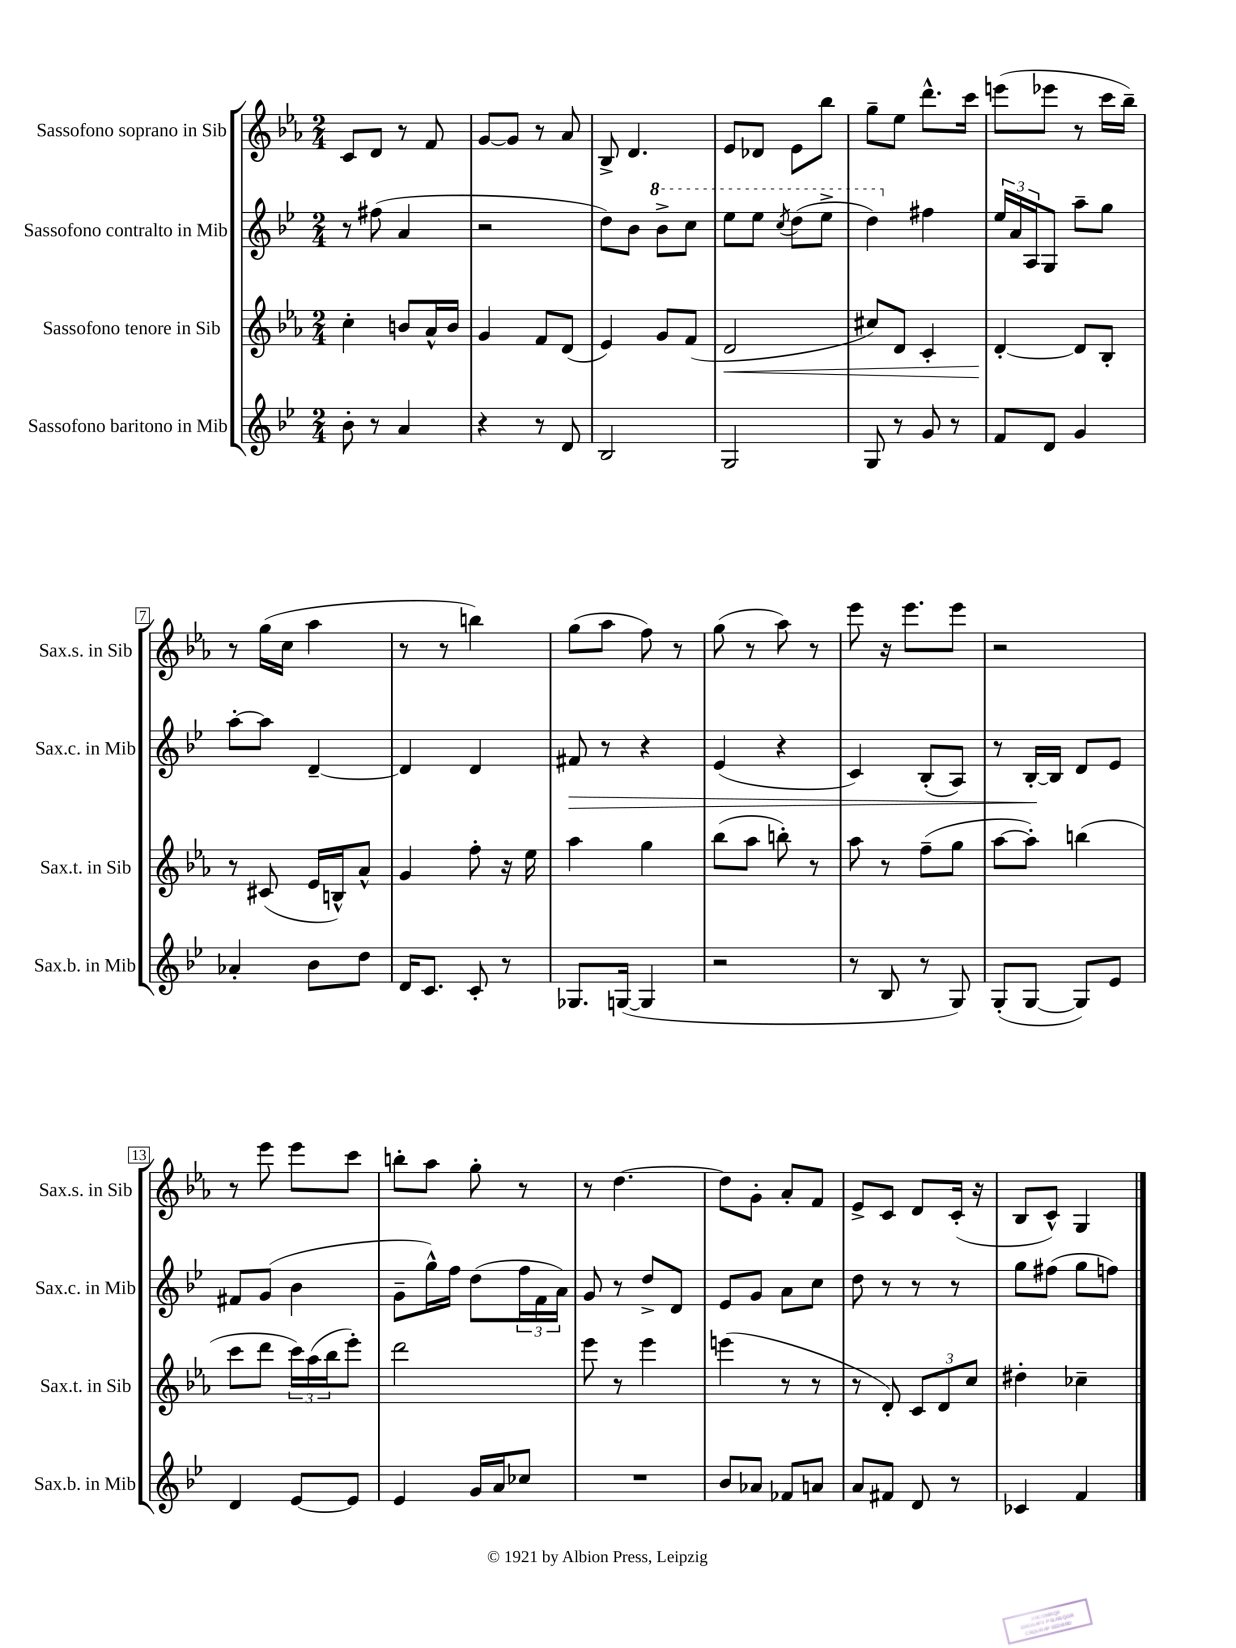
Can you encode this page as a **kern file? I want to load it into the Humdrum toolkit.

**kern	**kern	**kern	**kern
*staff4	*staff3	*staff2	*staff1
*clefG2	*clefG2	*clefG2	*clefG2
*k[b-e-]	*k[b-e-a-]	*k[b-e-]	*k[b-e-a-]
*M2/4	*M2/4	*M2/4	*M2/4
8b-'	4cc'	8r	8c
8r	.	(8ff#	8d
4a	8b	4a	8r
.	16a-^^	.	8f
.	16b	.	.
=	=	=	=
4r	4g	2r	[8g
.	.	.	8g]
8r	8f	.	8r
8d	(8d	.	8a-
=	=	=	=
2B-	4e-)	8dd)	8B-^
.	.	8b-	4.d
.	8g	8bb-^	.
.	(8f	8ccc	.
=	=	=	=
2G	2d	8eee-	8e-
.	.	8eee-	8d-
.	.	8qccc	.
.	.	(8ddd	8e-
.	.	8eee-^	8bb-
=	=	=	=
8G	8cc#)	4ddd)	8gg~
8r	8d	.	8ee-
8g	4c'	4ff#	8.ddd^^
8r	.	.	.
.	.	.	16ccc
=	=	=	=
8f	[4d'	24ee-	(8eee
.	.	24a	.
.	.	24A	.
8d	.	8G	8eee-
4g	8d]	8aa~	8r
.	8B-'	8gg	16ccc
.	.	.	16bb-~)
=	=	=	=
4a-'	8r	[8aa'	8r
.	(8c#	8aa]	(16gg
.	.	.	16cc
8b-	16e-	[4d~	4aa-
.	16B^^)	.	.
8dd	8a-^^	.	.
=	=	=	=
16d	4g	4d]	8r
8.c	.	.	.
.	.	.	8r
8c'	8ff'	4d	4bb)
8r	16r	.	.
.	16ee-	.	.
=	=	=	=
8.G-	4aa-	8f#	(8gg
.	.	8r	8aa-
([16G	.	.	.
4G]	4gg	4r	8ff)
.	.	.	8r
=	=	=	=
2r	(8bb-	(4e-	(8gg
.	8aa-	.	8r
.	8bb')	4r	8aa-)
.	8r	.	8r
=	=	=	=
8r	8aa-	4c)	8eee-
8B-	8r	.	16r
.	.	.	8.eee-
8r	(8ff~	(8B-'	.
8G)	8gg	8A)	8eee-
=	=	=	=
(8G'	[8aa-	8r	2r
[8G	8aa-'])	[16B-'	.
.	.	16B-]	.
8G])	(4bb	8d	.
8e-	.	8e-	.
=	=	=	=
4d	8ccc	8f#	8r
.	8ddd	(8g	8eee-
[8e-	24ccc)	4b-	8eee-
.	(24aa-	.	.
.	24bb-	.	.
8e-]	8eee-')	.	8ccc
=	=	=	=
4e-	2ddd	8g~	8bb'
.	.	16gg^^)	8aa-
.	.	16ff	.
16g	.	(8dd	8gg'
16a	.	.	.
8cc-	.	24ff	8r
.	.	24f	.
.	.	24a)	.
=	=	=	=
2r	8eee-	8g	8r
.	8r	8r	[4.dd
.	4eee-	8dd^	.
.	.	8d	.
=	=	=	=
8b-	(4eee	8e-	8dd]
8a-	.	8g	8g'
8f-	8r	8a	8a-'
8a	8r	8cc	8f
=	=	=	=
8a	8r	8dd	8e-^
8f#	8d')	8r	8c
8d	12c	8r	8d
.	12d	.	.
8r	.	8r	(16c'
.	12cc	.	.
.	.	.	16r
=	=	=	=
4c-	4dd#'	8gg	8B-
.	.	(8ff#	8c^^)
4f	4cc-~	8gg	4G
.	.	8ff)	.
==	==	==	==
*-	*-	*-	*-
